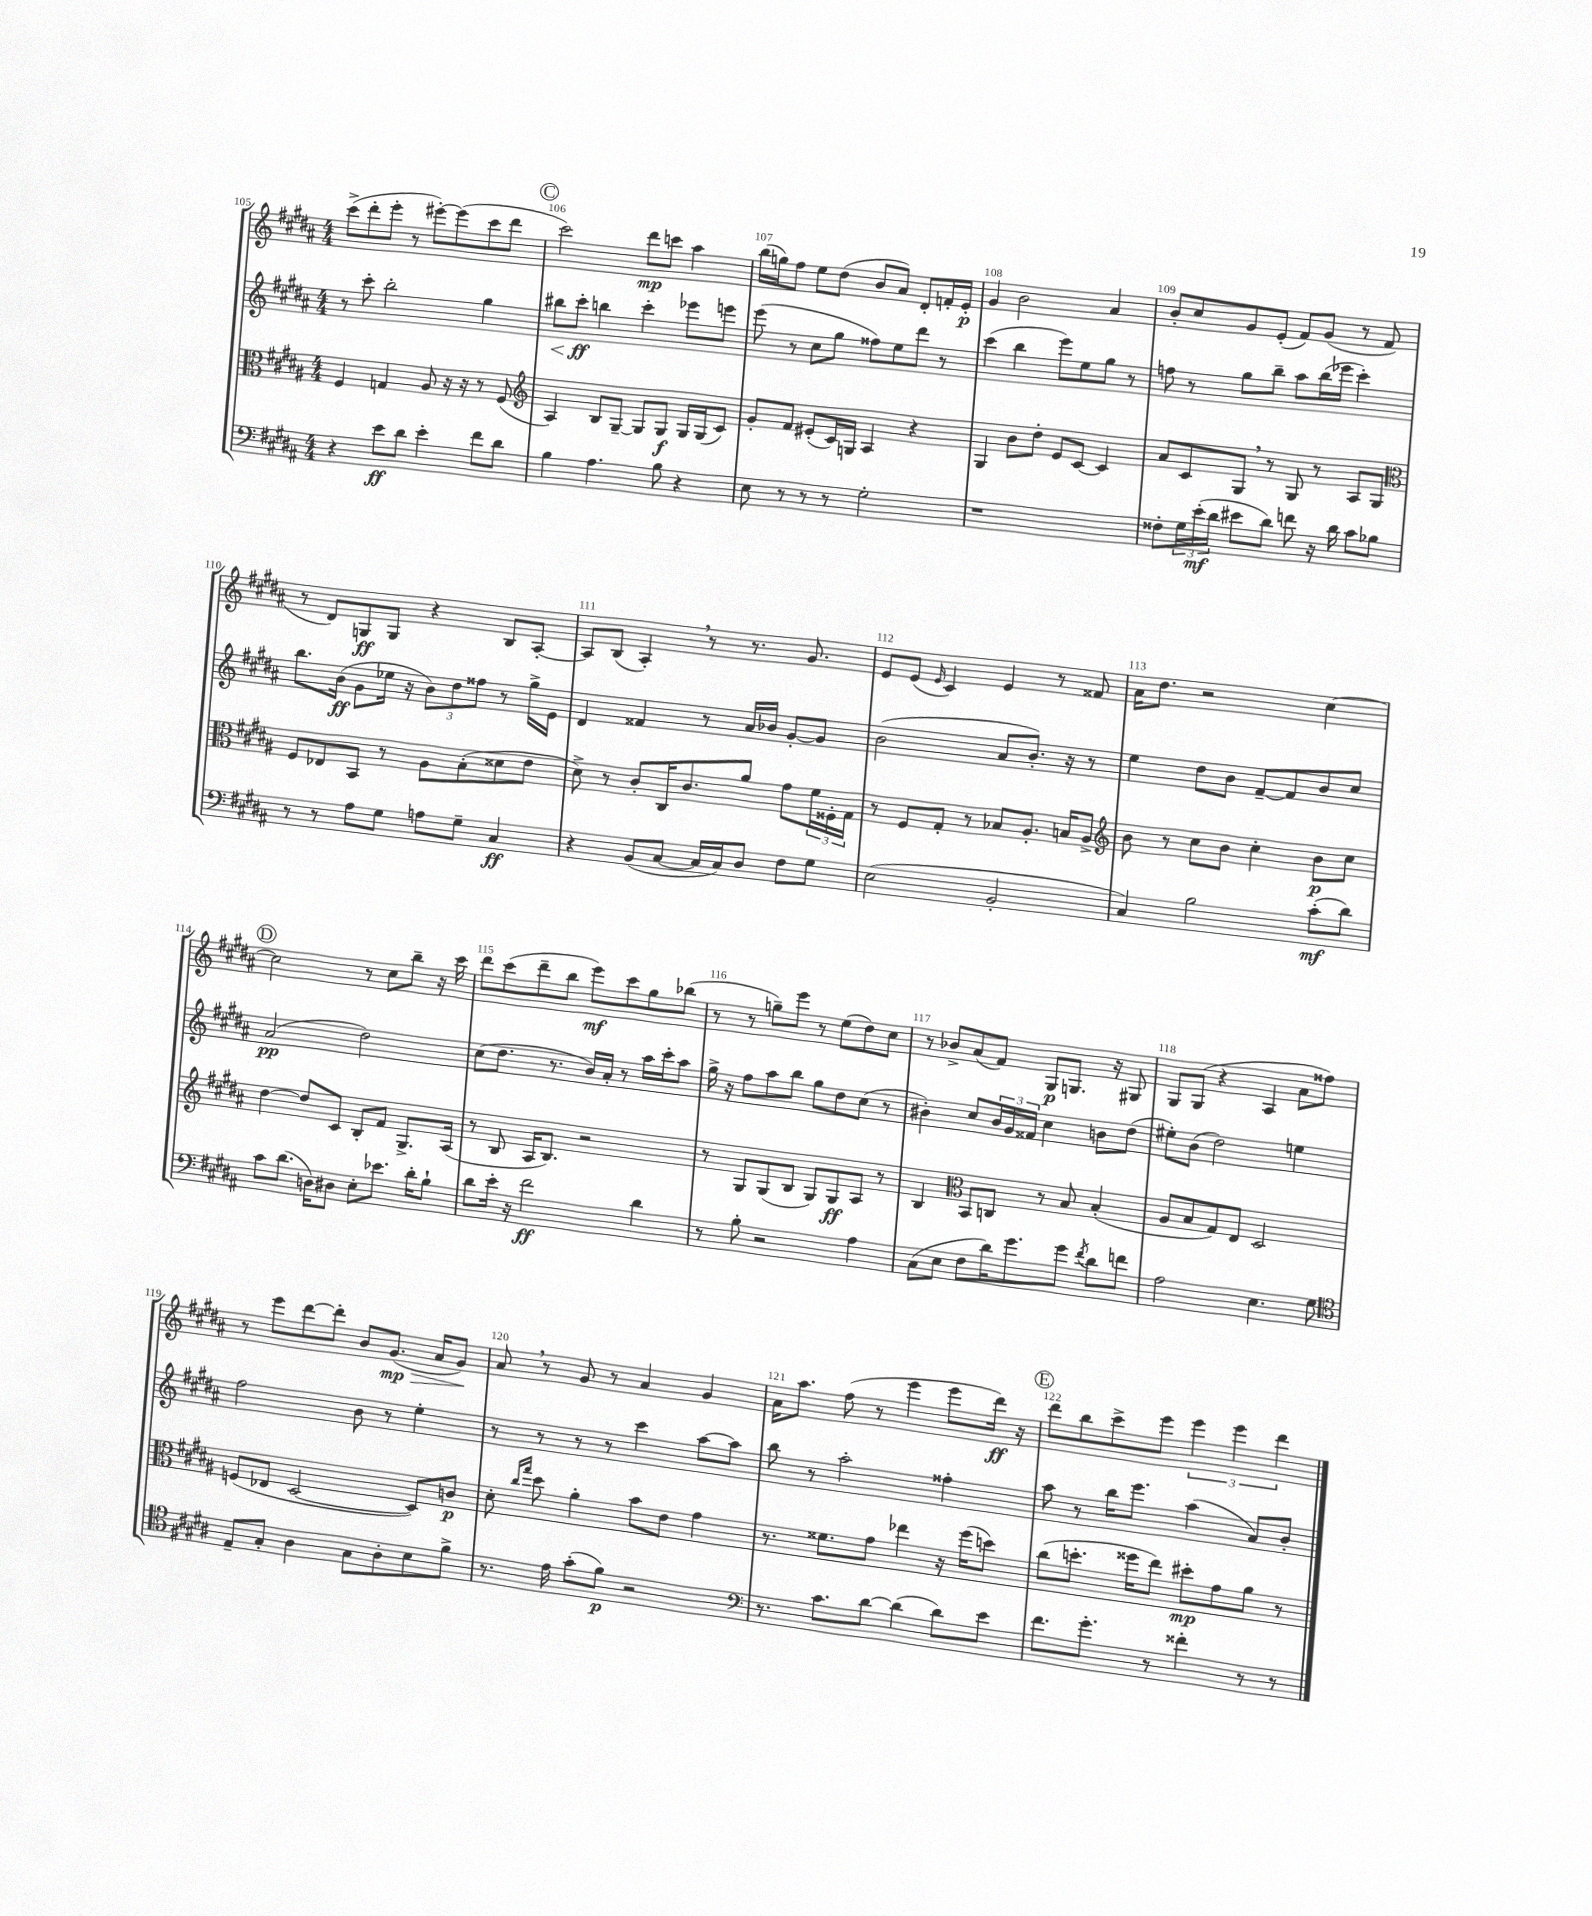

**kern	**dynam	**kern	**dynam	**kern	**dynam	**kern	**dynam
*part4	*part4	*part3	*part3	*part2	*part2	*part1	*part1
*staff4	*staff4	*staff3	*staff3	*staff2	*staff2	*staff1	*staff1
*clefF4	*	*clefC3	*	*clefG2	*	*clefG2	*
*k[f#c#g#d#a#]	*	*k[f#c#g#d#a#]	*	*k[f#c#g#d#a#]	*	*k[f#c#g#d#a#]	*
*M4/4	*	*M4/4	*	*M4/4	*	*M4/4	*
=105	=105	=105	=105	=105	=105	=105	=105
4r	.	4F#/	.	8r	.	(8ccc#^\L	.
.	.	.	.	8ccc#'\	.	8ddd#'\	.
8e\L	ff	4Gn/	.	2bb'\	.	8eee'\J	.
8d#\J	.	.	.	.	.	8r	.
4e'\	.	8A#/	.	.	.	[8eee#X'\L)	.
.	.	16r	.	.	.	(8eee#\]	.
.	.	16r	.	.	.	.	.
8f#\L	.	8r	.	4gg#\	.	8ccc#\	.
8d#\J	.	(8F#/	.	.	.	8ddd#\J	.
!!LO:REH:place=s1:t=C
=106	=106	=106	=106	=106	=106	=106	=106
*	*	*clefG2	*	*	*	*	*
!	!	!	!	!	!LO:HP:b	!	!
4B\	.	4A#/)	.	8bb#X\L	<	2ccc#\)	.
.	.	.	.	8ccc#'\J	ff	.	.
4.A#\	.	8B/L	.	4bbn\	[	.	.
.	.	[8G#~/J	.	.	.	.	.
.	.	8G#/L]	.	4ccc#'\	.	8ddd#\L	mp
8B\	.	8G#/J	f	.	.	8cccn\J	.
4r	.	16G#/LL	.	8eee-X\L	.	4aa#\	.
.	.	(16G#/J	.	.	.	.	.
.	.	8c#/J)	.	8eeen\J	.	.	.
=107	=107	=107	=107	=107	=107	=107	=107
8E\	.	8g#'/L	.	(8eee\	.	(16bb\LL	.
.	.	.	.	.	.	16ggn\J)	.
8r	.	8f#/J	.	8r	.	8ff#\J	.
8r	.	(8e#X'/L	.	8cc#\L	.	8ee\L	.
8r	.	16c#/L)	.	8gg#\J	.	(8dd#\J	.
.	.	16Gn/JJ	.	.	.	.	.
2G#'\	.	4A#/	.	8ff##X\L)	.	8b/L	.
.	.	.	.	8ee\	.	8a#/J)	.
.	.	4r	.	8ddd#\J	.	8d#'/L	.
.	.	.	.	8r	.	16fn'/L	.
.	.	.	.	.	.	16e'/JJ	p
=108	=108	=108	=108	=108	=108	=108	=108
1r	.	4G#/	.	(4ccc#\	.	4g#/	.
.	.	8b\L	.	4bb\	.	2b\	.
.	.	8dd#'\J	.	.	.	.	.
.	.	8e/L	.	8eee\L)	.	.	.
.	.	[8c#/J	.	8ee\	.	.	.
.	.	4c#/]	.	8gg#\J	.	4a#/	.
.	.	.	.	8r	.	.	.
=109	=109	=109	=109	=109	=109	=109	=109
8F##X'\L	.	8a#/L	.	8ffn\	.	8b'/L	.
24G#\L	.	8c#/	.	8r	.	8cc#/	.
(24e'\	mf	.	.	.	.	.	.
24d#\JJ	.	.	.	.	.	.	.
8e#X\L	.	8G#,/J	.	8gg#\L	.	8g#/	.
8d#\J)	.	8r	.	8bb~\J	.	(8e'/J	.
8fn\	.	8G#/	.	8aa#\L	.	8f#/L)	.
16r	.	8r	.	(16bb\L	.	(8g#/J	.
16d#\	.	.	.	16eee-X\JJ	.	.	.
8c#\L	.	8A#/L	.	4ccc#'\)	.	8r	.
8B-X\J	.	8G#/J	.	.	.	8f#/	.
!!LO:LB:g=z
=110	=110	=110	=110	=110	=110	=110	=110
*	*	*clefC3	*	*	*	*	*
8r	.	8F#/L	.	8.bb\L	.	8r	.
8r	.	8E-X/	.	.	.	8d#/L)	.
.	.	.	.	(16b\Jk	ff	.	.
8A#\L	.	8BB/J	.	8g#\L	.	8Gn/	ff
8G#\J	.	8r	.	16ee-X\Jk	.	8G/J	.
.	.	.	.	16r	.	.	.
8An\L	.	8A#\L	.	12b\L)	.	4r	.
.	.	.	.	12dd#\	.	.	.
8G#~\J	.	(8B'\	.	.	.	.	.
.	.	.	.	12ff##X\J	.	.	.
4C#/	ff	8d##X\	.	8r	.	8B/L	.
.	.	8e\J	.	16gg#^\LL	.	[8A#'/J	.
.	.	.	.	16e\JJ	.	.	.
=111	=111	=111	=111	=111	=111	=111	=111
4r	.	8d#^\)	.	4d#/	.	8A#/L]	.
.	.	8r	.	.	.	(8B/J	.
(8BB/L	.	8c#'/L	.	4f##X/	.	4A#',/)	.
[8C#/J	.	16C#/K	.	.	.	.	.
.	.	8.c#/	.	.	.	.	.
16C#/LL]	.	.	.	8r	.	8r	.
16C#/J)	.	.	.	.	.	.	.
8D#/J	.	8a#/J	.	16a#/LL	.	8.r	.
.	.	.	.	16b-X/JJ	.	.	.
8F#\L	.	8g#\L	.	[8g#'/L	.	.	.
.	.	.	.	.	.	8.g#/	.
8G#\J	.	24f#\L	.	8g#/J]	.	.	.
.	.	24F##X'\	.	.	.	.	.
.	.	24G#\JJ	.	.	.	.	.
=112	=112	=112	=112	=112	=112	=112	=112
(2E\	.	8r	.	(2b\	.	8e/L	.
.	.	8F#/L	.	.	.	(8e/J	.
.	.	.	.	.	.	16qqe/	.
.	.	8G#'/J	.	.	.	4c#/)	.
.	.	8r	.	.	.	.	.
2BB'/	.	8B-X/L	.	8a#/L	.	4e/	.
.	.	8.A#'/J	.	8.b'/J)	.	.	.
.	.	.	.	.	.	8r	.
.	.	16Bn/KL	.	16r	.	.	.
.	.	8A#^/J	.	8r	.	8f##X/	.
=113	=113	=113	=113	=113	=113	=113	=113
*	*	*clefG2	*	*	*	*	*
4C#/)	.	8b\	.	4ee\	.	16a#\KL	.
.	.	.	.	.	.	8.dd#\J	.
.	.	8r	.	.	.	.	.
2B\	.	8cc#\L	.	8dd#\L	.	2r	.
.	.	8b\J	.	8b\J	.	.	.
.	.	4cc#'\	.	[8f#~/L	.	.	.
.	.	.	.	8f#/]	.	.	.
(8c#'\L	mf	8b\L	p	8b/	.	[4cc#\	.
8d#\J)	.	8cc#\J	.	8cc#/J	.	.	.
!!LO:LB:g=z
!!LO:REH:place=s1:t=D
=114	=114	=114	=114	=114	=114	=114	=114
8c#\L	.	[4dd#\	.	(2a#/	pp	2cc#\]	.
(8.d#\J	.	.	.	.	.	.	.
.	.	8dd#/L]	.	.	.	.	.
16Dn\KL)	.	.	.	.	.	.	.
8D#X\J	.	8c#/J	.	.	.	.	.
8E'\L	.	8B'/L	.	2dd#\)	.	8r	.
8.e-X\J	.	8f#/J	.	.	.	8cc#\L	.
.	.	8.G#^/L	.	.	.	8bb~\J	.
16d#'\KL	.	.	.	.	.	.	.
8B`\J	.	.	.	.	.	16r	.
.	.	(16A#/Jk	.	.	.	16ccc#\	.
=115	=115	=115	=115	=115	=115	=115	=115
8d#\L	.	8r	.	(8cc#\L	.	8ddd#\L	.
16e'\Jk	.	8B/	.	8.dd#\J	.	(8ccc#\	.
16r	.	.	.	.	.	.	.
2f#\	ff	16A#/KL	.	.	.	8ddd#~\	.
.	.	8.B/J)	.	8.r	.	.	.
.	.	.	.	.	.	8bb\J	.
.	.	2r	.	16b/LL)	.	8eee\L)	mf
.	.	.	.	16a#'/JJ	.	.	.
.	.	.	.	8r	.	8ccc#\	.
4d#\	.	.	.	16aa#\LL	.	8gg#\	.
.	.	.	.	16ccc#'\J	.	.	.
.	.	.	.	8aa#\J	.	(8bb-X\J	.
=116	=116	=116	=116	=116	=116	=116	=116
8r	.	8r	.	16gg#^\	.	8r	.
.	.	.	.	16r	.	.	.
8B'\	.	8G#/L	.	8ff#\L	.	8r	.
2r	.	(8G#/	.	8aa#\	.	8ggn~\L)	.
.	.	8B/J	.	8bb\J	.	8eee\J	.
.	.	8G#/L)	.	8gg#\L	.	8r	.
.	.	8G#/	ff	8dd#\	.	(8ee\L	.
4A#\	.	8A#/J	.	(8cc#\J	.	8dd#\)	.
.	.	8r	.	8r	.	8cc#\J	.
=117	=117	=117	=117	=117	=117	=117	=117
(8C#\L	.	4B/	.	4b#X'\)	.	8r	.
8E\J	.	.	.	.	.	8b-X^/L	.
*	*	*clefC3	*	*	*	*	*
8F#\L	.	8BB/L	.	8cc#/L	.	(8a#/	.
16d#\K)	.	8Cn/J	.	24b#/L	.	8f#/J)	.
.	.	.	.	24g#/	.	.	.
8.g#\	.	.	.	.	.	.	.
.	.	.	.	24f##X/JJ	.	.	.
.	.	8r	.	4cc#\	.	8G#/L	p
8g#\J	.	8B/	.	.	.	8.Gn/J	.
8qf#/	.	.	.	.	.	.	.
8d#\L	.	(4B'/	.	8bn\L	.	.	.
.	.	.	.	.	.	16r	.
8fn\J	.	.	.	(8dd#\J	.	8G#X/	.
=118	=118	=118	=118	=118	=118	=118	=118
2A#\	.	8A#/L	.	8ee#X'\L)	.	8G#/L	.
.	.	8B/	.	(8b\J	.	(8G#/J	.
.	.	8G#/)	.	2dd#\)	.	4r	.
.	.	8E/J	.	.	.	.	.
4.E\	.	2D#/	.	.	.	4A#/	.
.	.	.	.	4een\	.	8a#\L	.
8G#\	.	.	.	.	.	8ff##X\J)	.
!!LO:LB:g=z
=119	=119	=119	=119	=119	=119	=119	=119
*clefC4	*	*	*	*	*	*	*
8E~/L	.	(8Fn/L	.	2ff#\	.	8r	.
8G#'/J	.	8E-X/J	.	.	.	8eee\L	.
4A#\	.	[2D#/	.	.	.	[8ddd#\	.
.	.	.	.	.	.	8ddd#'\J]	.
8G#\L	.	.	.	8b\	.	8b/L	.
!	!	!	!	!	!	!	!LO:HP:b
8A#'\	.	.	.	8r	.	(8.g#/J	> mp
8B\	.	8D#/L])	.	4ee'\	.	.	.
.	.	.	.	.	.	16a#/KL	.
8f#^\J	.	8cn/J	p	.	.	8g#/J)	.
.	.	.	.	.	.	.	]
=120	=120	=120	=120	=120	=120	=120	=120
8.r	.	8d#'\	.	8r	.	8a#,/	.
.	.	16qqcc#/LL	.	.	.	.	.
.	.	16qqgg#/JJ	.	.	.	.	.
.	.	8dd#\	.	8r	.	8r	.
16e\	.	.	.	.	.	.	.
(8g#'\L	.	4a#'\	.	8r	.	8g#/	.
8f#\J)	p	.	.	8r	.	8r	.
2r	.	8b\L	.	4ccc#\	.	4a#/	.
.	.	8e\J	.	.	.	.	.
.	.	4g#\	.	[8aa#\L	.	4g#/	.
.	.	.	.	8aa#\J]	.	.	.
=121	=121	=121	=121	=121	=121	=121	=121
*clefF4	*	*	*	*	*	*	*
8.r	.	8.r	.	8bb\	.	16a#\KL	.
.	.	.	.	.	.	8.aa#\J	.
.	.	.	.	8r	.	.	.
8.c#\L	.	8.f##X\L	.	.	.	.	.
.	.	.	.	2aa#'\	.	(8ff#\	.
[8d#\J	.	8g#\J	.	.	.	8r	.
(4d#\]	.	4ee-X\	.	.	.	4eee\	.
8d#\L)	.	16r	.	4ff##X'\	.	8eee\L	.
.	.	(16ff#\KL	.	.	.	.	.
8e\J	.	8ddn\J)	.	.	.	16ddd#\Jk)	ff
.	.	.	.	.	.	16r	.
!!LO:REH:place=s1:t=E
=122	=122	=122	=122	=122	=122	=122	=122
8.f#\L	.	(8cc#\L	.	8aa#\	.	8ddd#\L	.
.	.	8.ddn'\J	.	8r	.	8bb\	.
8.g#'\J	.	.	.	.	.	.	.
.	.	.	.	16bb\KL	.	8ccc#^\	.
.	.	16ff##X\KL	.	8.eee\J	.	.	.
8r	.	8ee\J)	.	.	.	8eee\J	.
4f##X'\	.	8dd#X'\L	mp	(4aa#\	.	6eee\	.
.	.	8g#\	.	.	.	.	.
.	.	.	.	.	.	6eee\	.
8r	.	8a#\J	.	8a#/L)	.	.	.
.	.	.	.	.	.	6ddd#\	.
8r	.	8r	.	8b'/J	.	.	.
==	==	==	==	==	==	==	==
*-	*-	*-	*-	*-	*-	*-	*-
